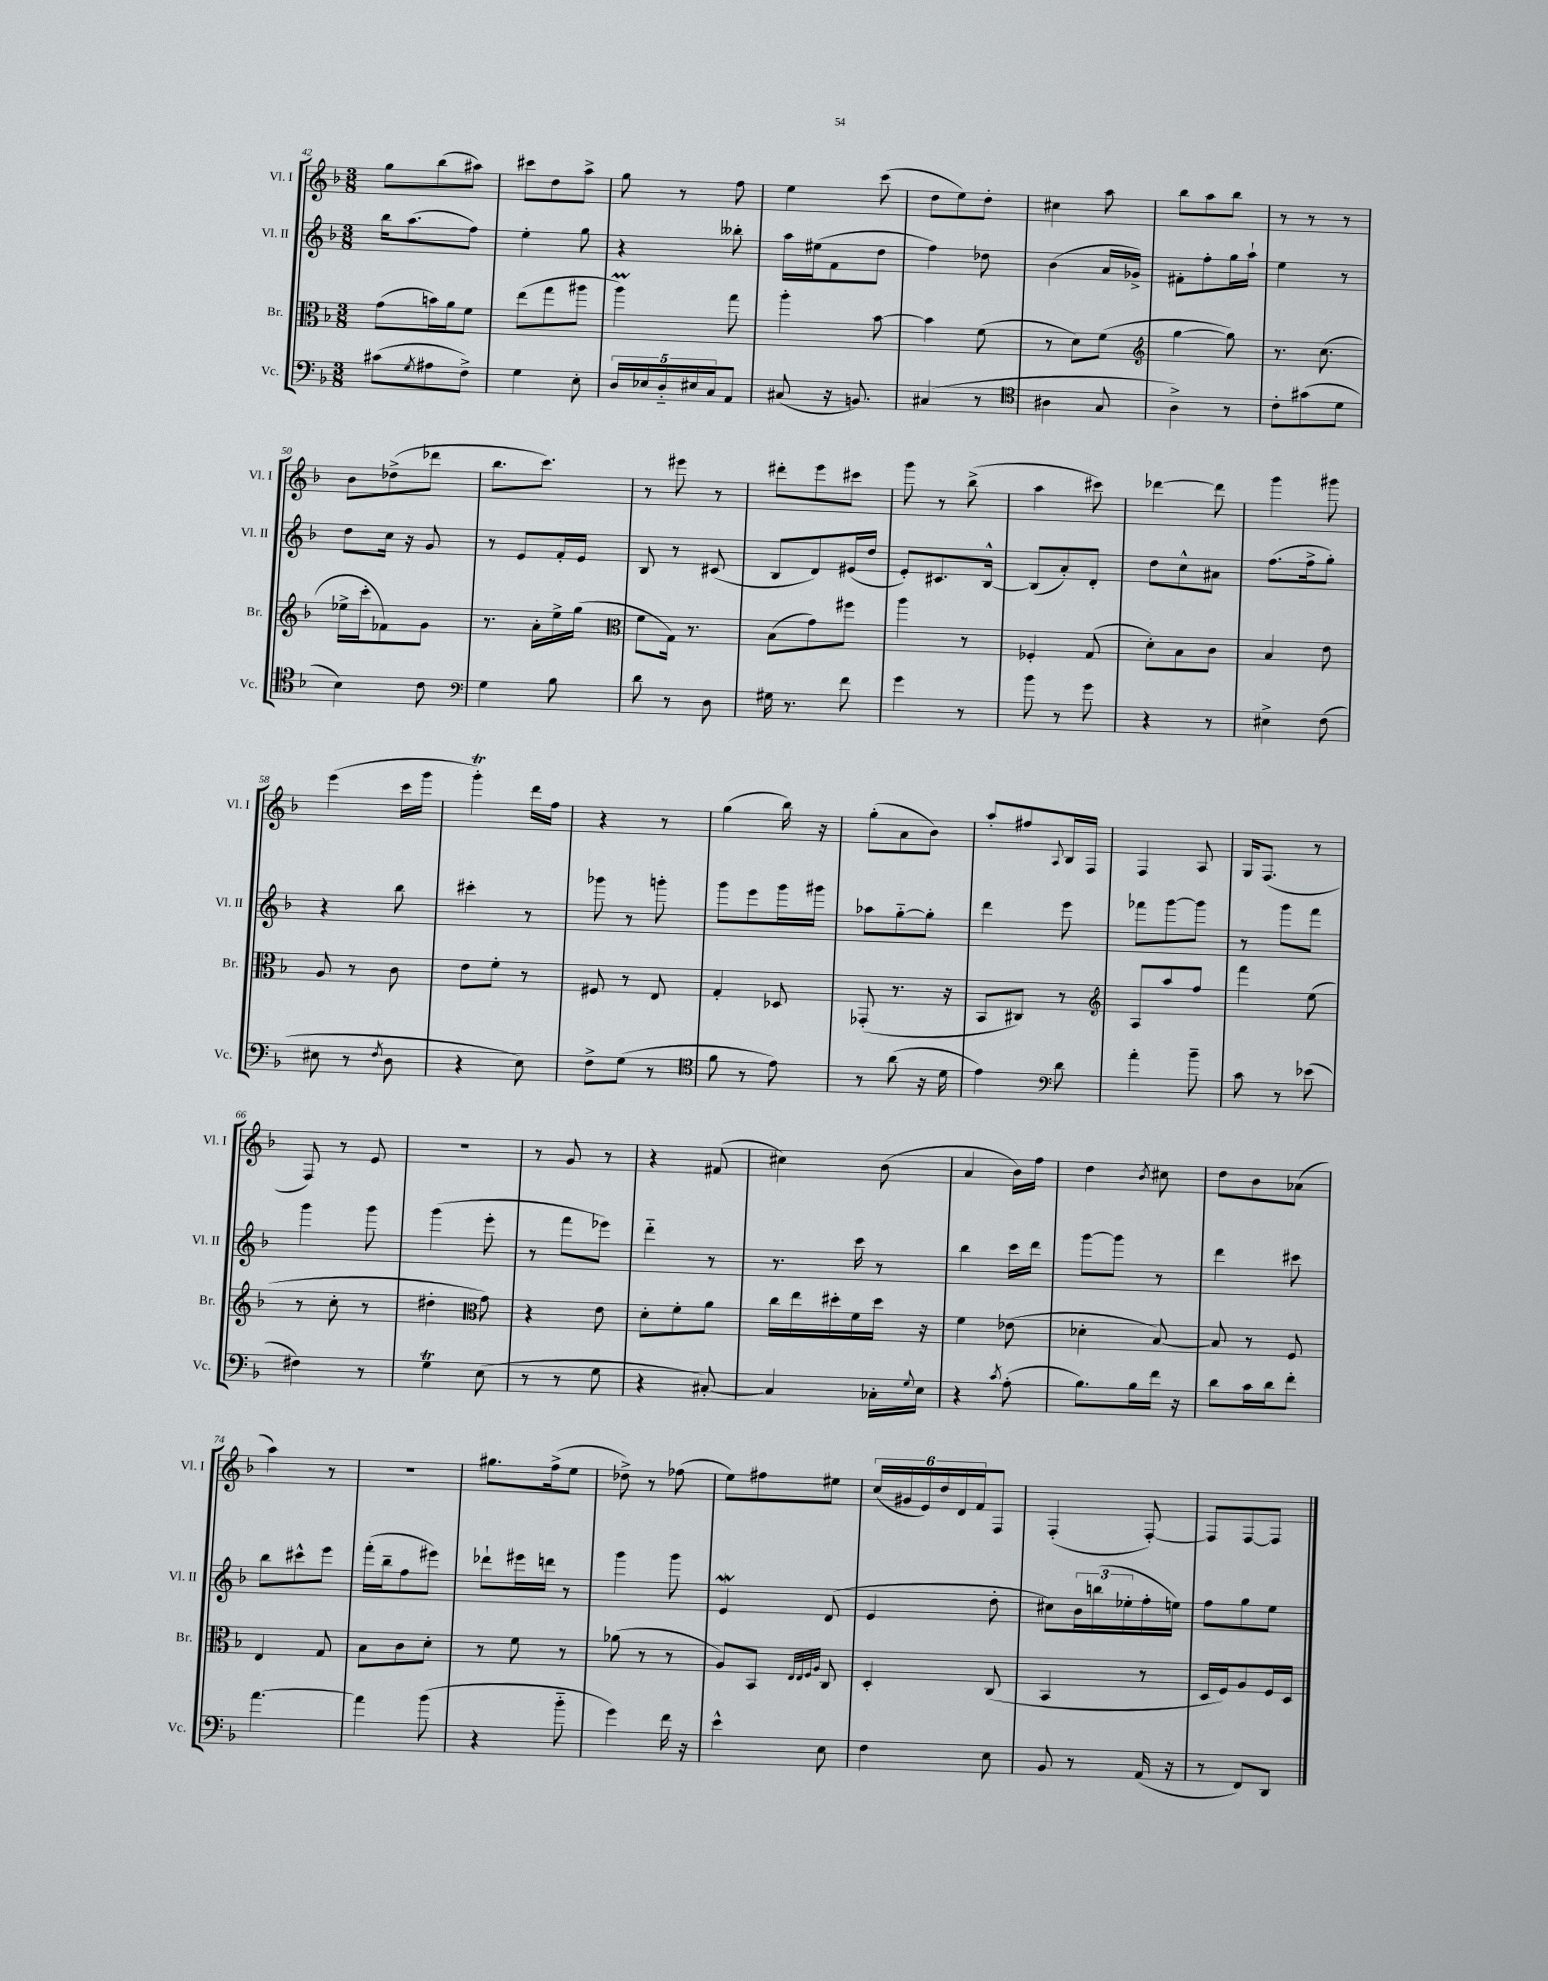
<<
\new StaffGroup <<
\new Staff = "s0" \with { instrumentName = "Vl. I" shortInstrumentName = "Vl. I" } {
    \clef treble \key f \major \numericTimeSignature \time 3/8
    g''8 bes''8( ais''8) |
    cis'''8 d''8 a''8-> |
    g''8 r8 f''8 |
    e''4 c'''8( |
    d''8 e''8) d''8-. |
    cis''4 a''8 |
    bes''8 a''8 bes''8 |
    r8 r8 r8 |
    bes'8 des''8->( des'''8 |
    bes''8. c'''8.) |
    r8 eis'''8 r8 |
    dis'''8-. e'''8 cis'''8 |
    g'''8 r8 bes''8->( |
    a''4 cis'''8) |
    des'''4~ des'''8 |
    g'''4 gis'''8 |
    e'''4( c'''16 g'''16 |
    g'''4-.\trill) d'''16 f''16 |
    r4 r8 |
    g''4( bes''16) r16 |
    g''8-.( a'8 bes'8) |
    a''8-. fis''8 \appoggiatura { a8 } bes16 f16 |
    f4 a8 |
    g16 f8.( r8 |
    f8) r8 e'8 |
    R4. |
    r8 g'8 r8 |
    r4 fis'8( |
    cis''4) bes'8( |
    a'4 bes'16) f''16 |
    d''4 \acciaccatura { bes'8 } cis''8 |
    d''8 bes'8 aes'8( |
    a''4) r8 |
    r4. |
    gis''8. f''16->( e''8 |
    des''8->) r8 fes''8( |
    e''8) fis''8 eis''8 |
    \tuplet 6/4 { c''16( gis'16 e'16) d''16 d'16 f'16 } f8 |
    f4-.( f8~-.) |
    f8 f8~ f8 \bar "|." |
}
\new Staff = "s1" \with { instrumentName = "Vl. II" shortInstrumentName = "Vl. II" } {
    \clef treble \key f \major \numericTimeSignature \time 3/8
    bes''16 a''8.( f''8) |
    e''4-. g''8 |
    r4 beses''8-. |
    a''16 eis''16( f'8 d''8 |
    f''4) des''8 |
    bes'4( a'16 ges'16->) |
    fis'8-. f''8-. g''16 a''16-! |
    e''4 r8 |
    d''8 c''16 r16 g'8 |
    r8 e'8 f'16-. e'16 |
    bes8 r8 cis'8( |
    bes8 d'8) eis'16( d''16 |
    e'8-.) cis'8. bes16~-^ |
    bes8( a'8-.) d'8-. |
    d''8 c''8-^ ais'8 |
    f''8.( f''16-> g''8-.) |
    r4 bes''8 |
    cis'''4-. r8 |
    ges'''8 r8 g'''8-. |
    g'''8 e'''8 g'''16 gis'''16 |
    aes''8 g''8~-_ g''8-. |
    d'''4 e'''8 |
    fes'''8 g'''8~ g'''8 |
    r8 g'''8 f'''8 |
    g'''4 g'''8 |
    g'''4( e'''8-. |
    r8 f'''8 ees'''8) |
    d'''4-_ r8 |
    r8. c'''16 r8 |
    bes''4 c'''16 d'''16 |
    g'''8~ g'''8 r8 |
    d'''4 cis'''8 |
    bes''8 cis'''8-^ e'''8 |
    f'''16-.( bes''16-- f''8 eis'''8) |
    des'''8-! eis'''16 d'''16 r8 |
    g'''4 g'''8 |
    e'4\mordent d'8( |
    e'4 d''8-. |
    cis''8) \tuplet 3/2 { bes'16 b''16( ees''16-. } f''16-. e''16) |
    f''8 g''8 e''8 \bar "|." |
}
\new Staff = "s2" \with { instrumentName = "Br." shortInstrumentName = "Br." } {
    \clef alto \key f \major \numericTimeSignature \time 3/8
    g'8( b'16) a'16 f'8 |
    e''8( g''8 ais''8 |
    a''4\prall) g''8 |
    a''4-. bes'8~ |
    bes'4 f'8( |
    r8 d'8) f'8( |
    \clef treble g''4~ g''8) |
    r8. c''8.( |
    ees''16-> c'''16-. fes'8) g'8 |
    r8. a'16-. e''16-> g''16( |
    \clef alto f'8 g16) r8. |
    bes8( g'8) fis''8 |
    a''4 r8 |
    fes4-. g8( |
    d'8-.) bes8 c'8 |
    bes4 e'8 |
    a8 r8 c'8 |
    e'8 f'8-. r8 |
    fis8 r8 e8 |
    g4-. des8 |
    ges,8-.( r8. r16 |
    bes,8 cis8) r8 |
    \clef treble a8 a''8 f''8 |
    f'''4 e''8( |
    r8 c''8-. r8 |
    dis''4-. \clef alto g'8) |
    r4 e'8 |
    d'8-. f'8-. a'8 |
    c''16 e''16 dis''16-. f'16 dis''16 r16 |
    f'4 ees'8( |
    des'4-. bes8~) |
    bes8 r8 f8 |
    e4 g8 |
    bes8 c'8 d'8-. |
    r8 f'8 r8 |
    aes'8( r8 r8 |
    a8) bes,8 \grace { e32 e32 f32 a32 } c8 |
    d4-. c8( |
    bes,4 r8 |
    d16 f16) a8 f16 d16 \bar "|." |
}
\new Staff = "s3" \with { instrumentName = "Vc." shortInstrumentName = "Vc." } {
    \clef bass \key f \major \numericTimeSignature \time 3/8
    cis'8( \acciaccatura { g8 } ais8 f8->) |
    g4 e8-. |
    \tuplet 5/4 { d16 ees16 d16-_ eis16 c16 } a,8 |
    cis8( r16 b,8.) |
    cis4( r8 |
    \clef tenor ais4 g8 |
    a4->) r8 |
    c'8-. gis'8( d'8 |
    bes4) c'8 |
    \clef bass g4 bes8 |
    d'8 r8 d8 |
    gis16 r8. f'8 |
    g'4 r8 |
    bes'8 r8 g'8 |
    r4 r8 |
    eis4-> f8( |
    eis8 r8 \acciaccatura { f8 } d8 |
    r4 e8) |
    f8-> g8( r8 |
    \clef tenor f'8 r8 e'8) |
    r8 a'8( r16 d'16 |
    e'4) \clef bass d'8 |
    a'4-. bes'8-- |
    c'8 r8 ees'8( |
    fis4) r8 |
    g4\trill e8( |
    r8 r8 g8 |
    r4 cis8~-.) |
    cis4 ces16-. \appoggiatura { g8 } e16 |
    r4 \acciaccatura { c'8 } a8-.( |
    bes8.) bes16 f'16 r16 |
    d'8 c'16 d'16 f'8-. |
    a'4.~ |
    a'4 bes'8( |
    r4 bes'8-_ |
    g'4) f'16 r16 |
    e'4-^ e8 |
    f4 e8 |
    bes,8 r8 a,16( r16 |
    r8 f,8) d,8 \bar "|." |
}
>>
>>
\layout { \context { \Score currentBarNumber = #42 } }
